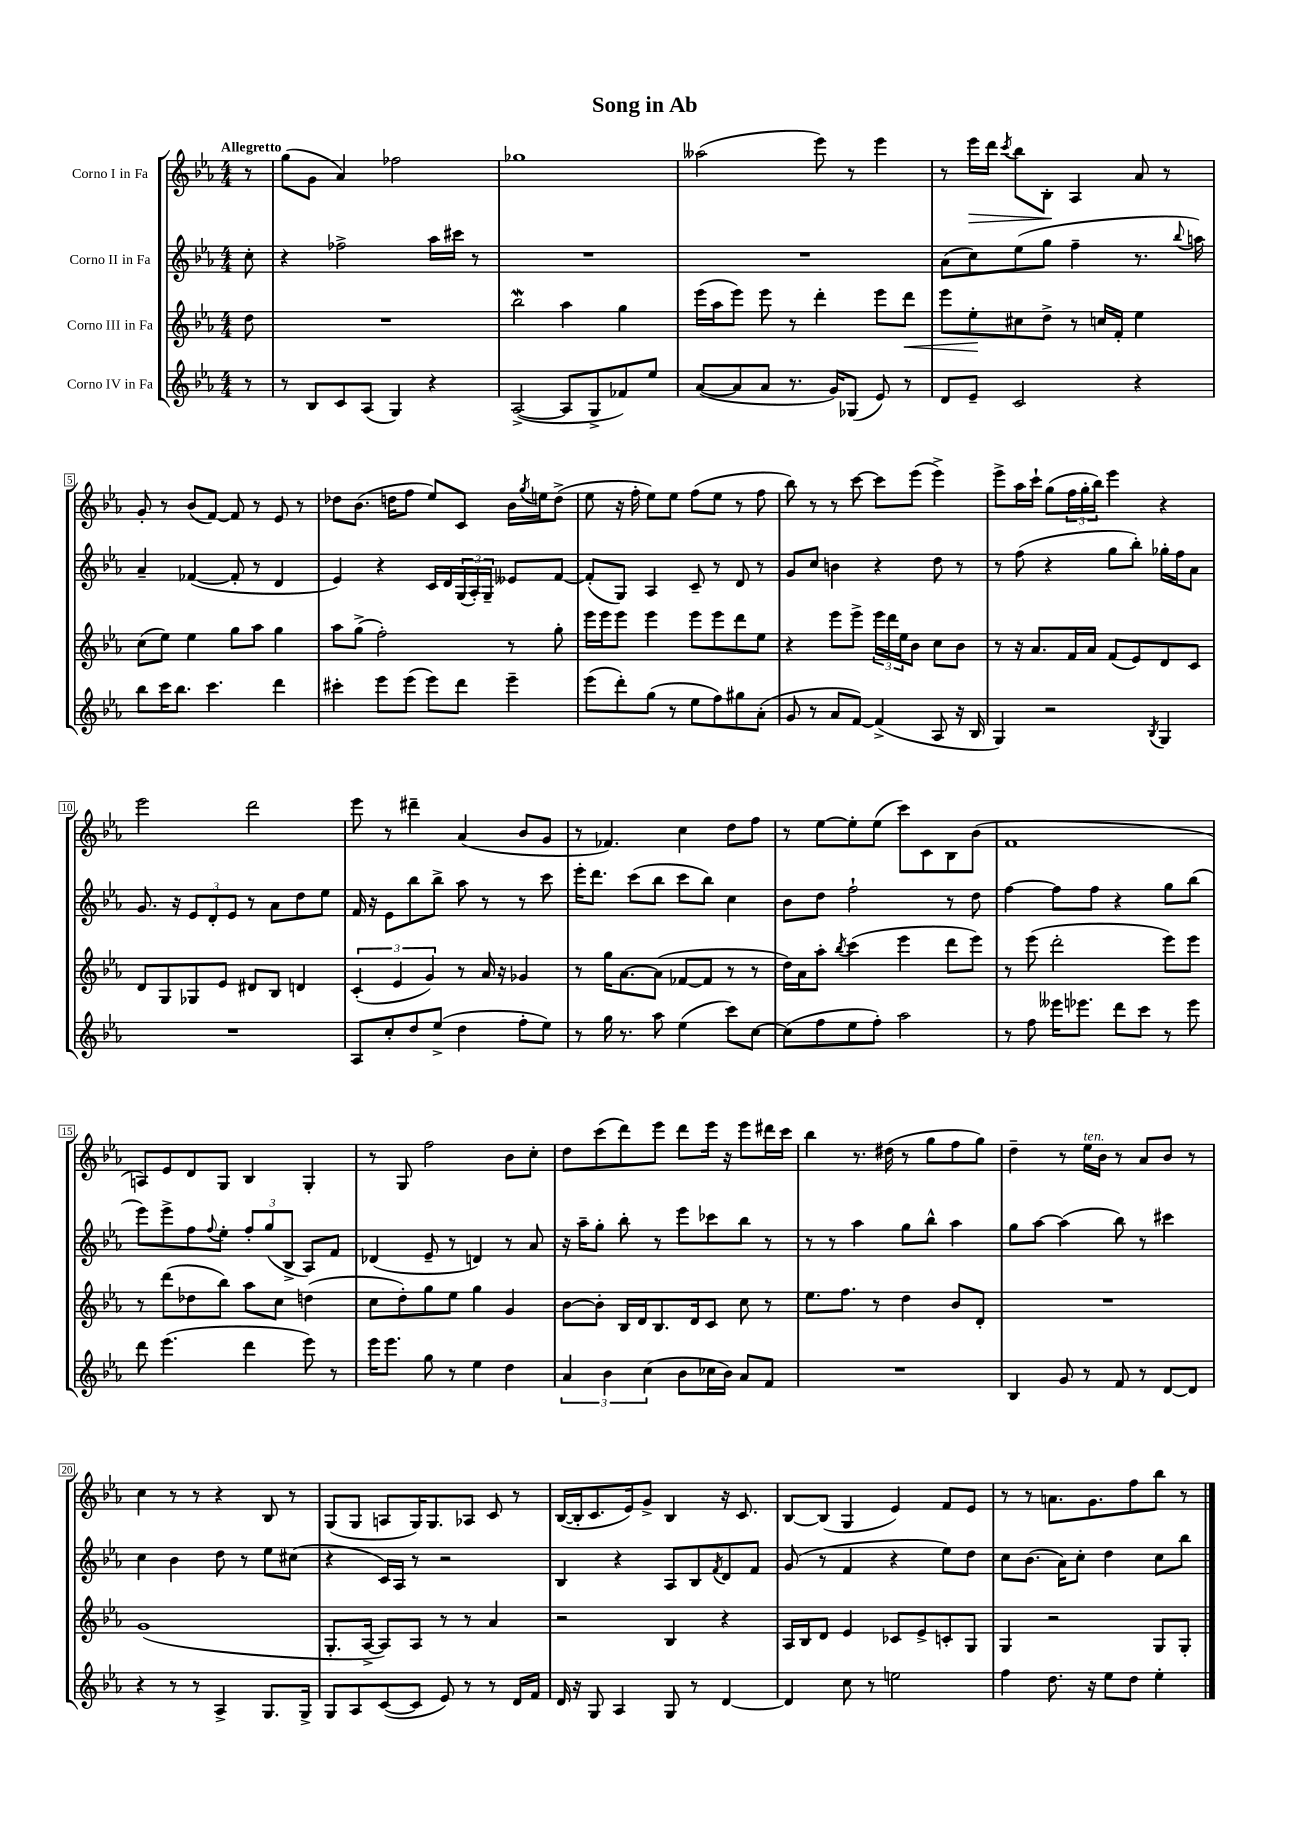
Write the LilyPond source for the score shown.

\header { title = "Song in Ab" }
<<
\new StaffGroup <<
\new Staff = "s0" \with { instrumentName = "Corno I in Fa" } {
    \clef treble \key ees \major \numericTimeSignature \time 4/4 \partial 8 \tempo "Allegretto"
    r8 |
    g''8( g'8 aes'4) fes''2 |
    ges''1 |
    aeses''2( ees'''8) r8 ees'''4 |
    r8 ees'''16\> d'''16 \acciaccatura { c'''8 } bes''8 bes8-.\! aes4 aes'8 r8 |
    g'8-. r8 bes'8( f'8~) f'8 r8 ees'8 r8 |
    des''8 bes'8.( d''16 f''8 ees''8) c'8 bes'16 \acciaccatura { g''8 } e''16 d''8->( |
    ees''8 r16 f''16-. ees''8) ees''8 f''8( ees''8 r8 f''8 |
    bes''8) r8 r8 c'''8~ c'''8 ees'''8( ees'''4->) |
    ees'''8-> aes''16 c'''16-! g''8( \tuplet 3/2 { f''16 g''16-. bes''16) } ees'''4 r4 |
    ees'''2 d'''2 |
    ees'''8 r8 dis'''4-- aes'4( bes'8 g'8 |
    r8 fes'4.) c''4 d''8 f''8 |
    r8 ees''8~ ees''8-. ees''8( c'''8) c'8 bes8 bes'8( |
    f'1 |
    a8) ees'8 d'8 g8 bes4 g4-. |
    r8 g8 f''2 bes'8 c''8-. |
    d''8 c'''8( d'''8) ees'''8 d'''8 ees'''16 r16 ees'''8 dis'''16 c'''16 |
    bes''4 r8. dis''16( r8 g''8 f''8 g''8) |
    d''4-- r8 ees''16^\markup { \italic "ten." } bes'16 r8 aes'8 bes'8 r8 |
    c''4 r8 r8 r4 bes8 r8 |
    g8( g8 a8 g16) g8. aes8 c'8 r8 |
    bes16~( bes16-. c'8. ees'16) g'8-> bes4 r16 c'8. |
    bes8~ bes8( g4 ees'4) f'8 ees'8 |
    r8 r8 a'8. g'8. f''8 bes''8 r8 \bar "|." |
}
\new Staff = "s1" \with { instrumentName = "Corno II in Fa" } {
    \clef treble \key ees \major \numericTimeSignature \time 4/4 \partial 8
    c''8-. |
    r4 fes''2-> aes''16 cis'''16 r8 |
    R1 |
    R1 |
    aes'8( c''8) ees''8( g''8 f''4-- r8. \appoggiatura { bes''8 } a''16) |
    aes'4-- fes'4~( fes'8-. r8 d'4 |
    ees'4) r4 c'16 d'16 \tuplet 3/2 { g16( aes16-.) g16-- } eeses'8 f'8~ |
    f'8-.( g8) aes4 c'8-- r8 d'8 r8 |
    g'8 c''8 b'4 r4 d''8 r8 |
    r8 f''8( r4 g''8 bes''8-.) ges''16-. f''16 aes'8 |
    g'8. r16 \tuplet 3/2 { ees'8 d'8-. ees'8 } r8 aes'8 d''8 ees''8 |
    f'16 r16 ees'8 bes''8 bes''8-> aes''8 r8 r8 c'''8 |
    ees'''16-. d'''8. c'''8( bes''8 c'''8 bes''8) c''4 |
    bes'8 d''8 f''2-! r8 d''8 |
    f''4~ f''8 f''8 r4 g''8 bes''8( |
    ees'''8) ees'''8-> f''8 \appoggiatura { f''8 } ees''8-. \tuplet 3/2 { f''8-. g''8( bes8-> } aes8) f'8 |
    des'4( ees'8-- r8 d'4) r8 aes'8 |
    r16 aes''16-- g''8-. bes''8-. r8 ees'''8 ces'''8 bes''8 r8 |
    r8 r8 aes''4 g''8 bes''8-^ aes''4 |
    g''8 aes''8~ aes''4( bes''8) r8 cis'''4 |
    c''4 bes'4 d''8 r8 ees''8 cis''8( |
    r4 c'16) aes16 r8 r2 |
    bes4 r4 aes8 bes8 \acciaccatura { f'8 } d'8 f'8 |
    g'8( r8 f'4 r4 ees''8) d''8 |
    c''8 bes'8.( aes'16) c''8-. d''4 c''8 bes''8 \bar "|." |
}
\new Staff = "s2" \with { instrumentName = "Corno III in Fa" } {
    \clef treble \key ees \major \numericTimeSignature \time 4/4 \partial 8
    d''8 |
    R1 |
    bes''2\mordent aes''4 g''4 |
    ees'''16( aes''16 ees'''8) ees'''8 r8 d'''4-. ees'''8 d'''8\< |
    ees'''8 ees''8-.\! cis''8 d''8-> r8 c''16 f'16-. ees''4 |
    c''8( ees''8) ees''4 g''8 aes''8 g''4 |
    aes''8 g''8->( f''2-.) r8 g''8-. |
    ees'''16 ees'''16 ees'''8 ees'''4 ees'''8 ees'''8 d'''8 ees''8 |
    r4 ees'''8 ees'''8-> \tuplet 3/2 { ees'''16 d'''16 ees''16 } bes'8 c''8 bes'8 |
    r8 r16 aes'8. f'16 aes'16 f'8( ees'8) d'8 c'8 |
    d'8 g8 ges8 ees'8 dis'8 bes8 d'4 |
    \tuplet 3/2 { c'4-.( ees'4 g'4) } r8 aes'16 r16 ges'4 |
    r8 g''16 aes'8.~ aes'8( fes'8~ fes'8 r8 r8 |
    d''16) aes'16 aes''8-. \acciaccatura { bes''8 } c'''4( ees'''4 d'''8 ees'''8) |
    r8 ees'''8( d'''2-. ees'''8) ees'''8 |
    r8 d'''8( des''8 bes''8) aes''8 c''8 d''4( |
    c''8 d''8-.) g''8 ees''8 g''4 g'4 |
    bes'8~ bes'8-. bes16 d'16 bes8. d'16 c'8 c''8 r8 |
    ees''8. f''8. r8 d''4 bes'8 d'8-. |
    R1 |
    g'1( |
    g8.-. aes16~-> aes8) aes8 r8 r8 aes'4 |
    r2 bes4 r4 |
    aes16 bes16 d'8 ees'4 ces'8 ees'8-> c'8-. g8 |
    g4 r2 g8 g8-. \bar "|." |
}
\new Staff = "s3" \with { instrumentName = "Corno IV in Fa" } {
    \clef treble \key ees \major \numericTimeSignature \time 4/4 \partial 8
    r8 |
    r8 bes8 c'8 aes8( g4) r4 |
    aes2~->( aes8 g8-> fes'8) ees''8 |
    aes'8~( aes'8 aes'8 r8. g'16) ges8( ees'8) r8 |
    d'8 ees'8-- c'2 r4 |
    bes''8 c'''16 bes''8. c'''4. d'''4 |
    cis'''4-. ees'''8 ees'''8( ees'''8) d'''8 ees'''4-- |
    ees'''8( d'''8-.) g''8( r8 ees''8 f''8) gis''8 aes'8-.( |
    g'8 r8 aes'8 f'8~) f'4->( aes8 r16 bes16 |
    g4) r2 \acciaccatura { bes8 } g4 |
    R1 |
    aes8 c''8-. d''8 ees''8->( d''4 f''8-. ees''8) |
    r8 g''16 r8. aes''8 ees''4( c'''8) c''8~ |
    c''8( f''8 ees''8 f''8-.) aes''2 |
    r8 f''8 eeses'''16 ees'''8. d'''8 c'''8 r8 ees'''8 |
    d'''8 ees'''4.( d'''4 ees'''8) r8 |
    ees'''16 ees'''8. g''8 r8 ees''4 d''4 |
    \tuplet 3/2 { aes'4 bes'4 c''4( } bes'8 ces''16 bes'16) aes'8 f'8 |
    R1 |
    bes4 g'8 r8 f'8 r8 d'8~ d'8 |
    r4 r8 r8 aes4-> g8. g16-> |
    g8 aes8 c'8~( c'8 ees'8) r8 r8 d'16 f'16 |
    d'16 r16 g8 aes4 g8 r8 d'4~ |
    d'4 c''8 r8 e''2 |
    f''4 d''8. r16 ees''8 d''8 ees''4-. \bar "|." |
}
>>
>>
\layout { \context { \Score \override BarNumber.stencil = #(make-stencil-boxer 0.1 0.3 ly:text-interface::print) } }
